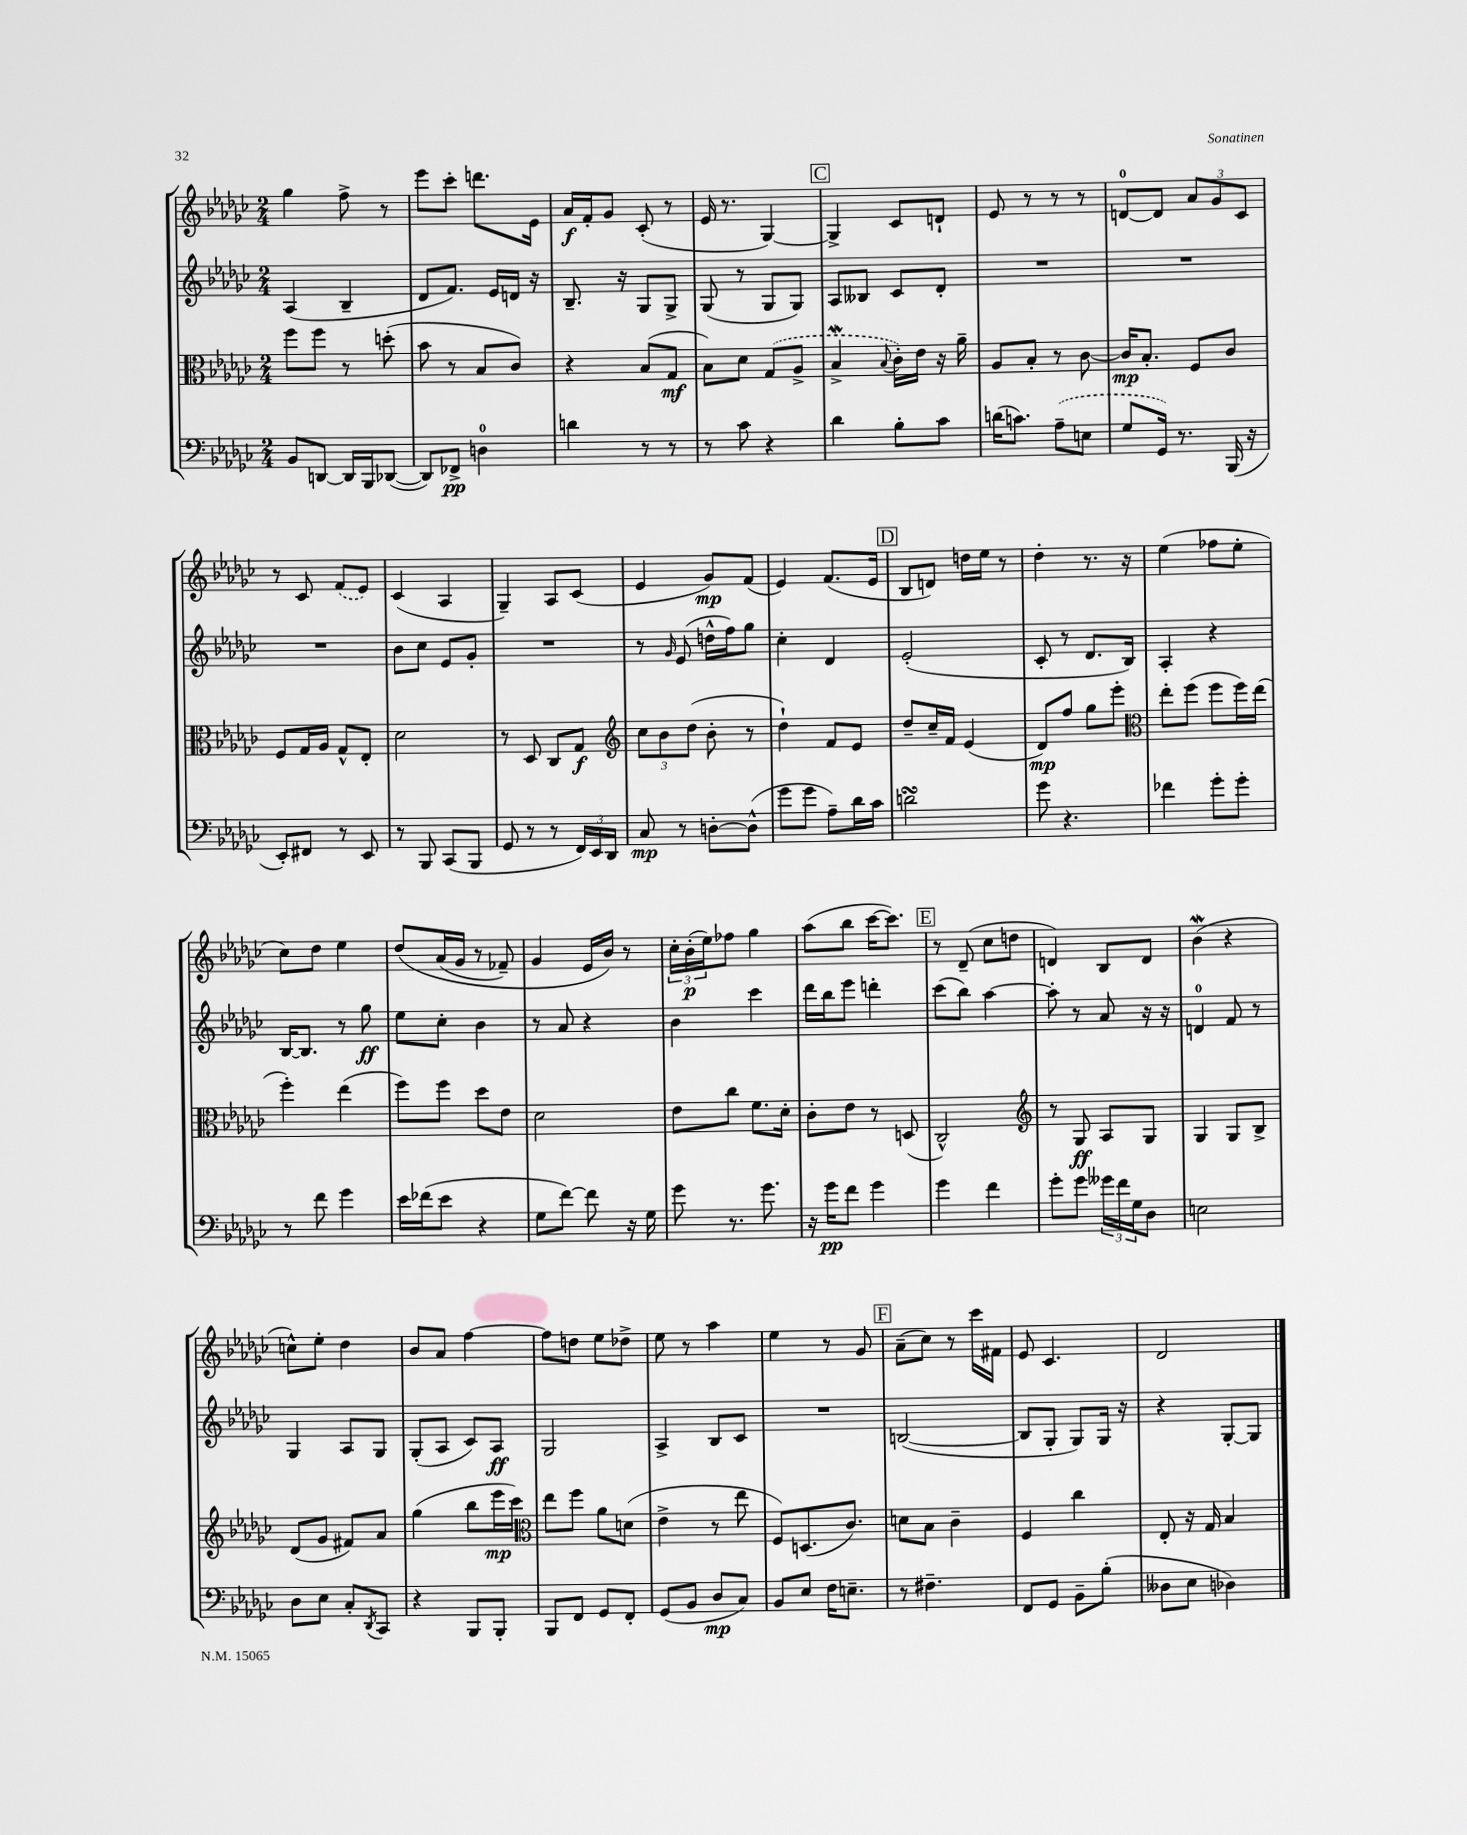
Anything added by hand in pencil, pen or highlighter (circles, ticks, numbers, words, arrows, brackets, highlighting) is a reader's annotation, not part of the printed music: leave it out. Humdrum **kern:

**kern	**dynam	**kern	**dynam	**kern	**dynam	**kern	**dynam
*part4	*part4	*part3	*part3	*part2	*part2	*part1	*part1
*staff4	*staff4	*staff3	*staff3	*staff2	*staff2	*staff1	*staff1
*clefF4	*	*clefC3	*	*clefG2	*	*clefG2	*
*k[b-e-a-d-g-c-]	*	*k[b-e-a-d-g-c-]	*	*k[b-e-a-d-g-c-]	*	*k[b-e-a-d-g-c-]	*
*M2/4	*	*M2/4	*	*M2/4	*	*M2/4	*
=103	=103	=103	=103	=103	=103	=103	=103
8BB-/L	.	8ff\L	.	(4A-/	.	4gg-\	.
[8DDn/J	.	8ff\J	.	.	.	.	.
16DD/LL]	.	8r	.	4B-~/	.	8ff^\	.
16BBB-/J	.	.	.	.	.	.	.
([8DD-X/J	.	(8ddn'\	.	.	.	8r	.
=104	=104	=104	=104	=104	=104	=104	=104
8DD-/L])	.	8b-\	.	8d-/L	.	8eee-\L	.
8FF-X^/J	pp	8r	.	8.f/J)	.	8ccc-'\J	.
4Dn\	.	8B-/L	.	.	.	8.dddn\L	.
.	.	.	.	16e-/LL	.	.	.
.	.	8c-/J)	.	16dn/JJ	.	.	.
.	.	.	.	16r	.	16e-\Jk	.
=105	=105	=105	=105	=105	=105	=105	=105
4dn\	.	4r	.	8.B-~/	.	16a-/LL	f
.	.	.	.	.	.	16f'/J	.
.	.	.	.	.	.	8g-/J	.
.	.	.	.	16r	.	.	.
8r	.	(8B-/L	.	8G-/L	.	(8c-'/	.
8r	.	8G-/J	mf	8G-^/J	.	8r	.
=106	=106	=106	=106	=106	=106	=106	=106
8r	.	8B-\L)	.	(8G-/	.	16e-/	.
.	.	.	.	.	.	8.r	.
8c-\	.	8d-\J	.	8r	.	.	.
4r	.	(8G-/L	.	8G-/L	.	[4G-/)	.
.	.	8A-^/J	.	8G-/J)	.	.	.
!!LO:REH:place=s1:t=C
=107	=107	=107	=107	=107	=107	=107	=107
4d-\	.	4B-W^/	.	8A-/L	.	4G-^/]	.
.	.	.	.	8B--X/J	.	.	.
.	.	8qqB-/	.	.	.	.	.
8B-'\L	.	16c-'\LL)	.	8c-/L	.	8c-/L	.
.	.	16e-\JJ	.	.	.	.	.
8c-\J	.	16r	.	8d-'/J	.	8dn`/J	.
.	.	16a-~\	.	.	.	.	.
=108	=108	=108	=108	=108	=108	=108	=108
(16dn\KL	.	8A-/L	.	2r	.	8e-/	.
8.cn\J)	.	.	.	.	.	.	.
.	.	8B-'/J	.	.	.	8r	.
(8A-~\L	.	8r	.	.	.	8r	.
8En\J	.	[8c-\	.	.	.	8r	.
=109	=109	=109	=109	=109	=109	=109	=109
8G-/L	.	16c-/KL]	mp	2r	.	[8dn/L	.
.	.	8.B-'/J	.	.	.	.	.
16GG-/Jk)	.	.	.	.	.	8d/J]	.
8.r	.	.	.	.	.	.	.
.	.	8F/L	.	.	.	12a-/L	.
.	.	.	.	.	.	12g-/	.
(16BBB-/	.	8c-/J	.	.	.	.	.
.	.	.	.	.	.	12c-/J	.
16r	.	.	.	.	.	.	.
!!LO:LB:g=z
=110	=110	=110	=110	=110	=110	=110	=110
8EE-'/L)	.	8F/L	.	2r	.	8r	.
8FF#X/J	.	16G-/L	.	.	.	8c-/	.
.	.	16A-/JJ	.	.	.	.	.
8r	.	8G-^^/L	.	.	.	(8f/L	.
8EE-/	.	8E-'/J	.	.	.	8e-/J)	.
=111	=111	=111	=111	=111	=111	=111	=111
8r	.	2d-\	.	8b-\L	.	(4c-/	.
8BBB-/	.	.	.	8cc-\J	.	.	.
(8CC-/L	.	.	.	8e-/L	.	4A-/	.
8BBB-/J	.	.	.	8g-'/J	.	.	.
=112	=112	=112	=112	=112	=112	=112	=112
8GG-/	.	8r	.	2r	.	4G-~/)	.
8r	.	8D-/	.	.	.	.	.
8r	.	8C-/L	.	.	.	8A-/L	.
24FF/LL)	.	8G-/J	f	.	.	(8c-/J	.
24EE-/	.	.	.	.	.	.	.
24DD-/JJ	.	.	.	.	.	.	.
=113	=113	=113	=113	=113	=113	=113	=113
*	*	*clefG2	*	*	*	*	*
8C-/	mp	12cc-\L	.	8r	.	4e-/	.
.	.	12b-\	.	.	.	.	.
.	.	.	.	16qqg-/	.	.	.
8r	.	.	.	(8e-/	.	.	.
.	.	(12dd-\J	.	.	.	.	.
[8Dn'\L	.	8b-'\	.	16ddn^^\LL	.	8g-/L)	mp
.	.	.	.	16ff\J)	.	.	.
(8D^^\J]	.	8r	.	8gg-\J	.	(8f/J	.
=114	=114	=114	=114	=114	=114	=114	=114
8g-\L	.	4dd-`\)	.	4cc-'\	.	4e-/)	.
8g-\J	.	.	.	.	.	.	.
8A-~\L)	.	8f/L	.	4d-/	.	(8.f/L	.
16d-\L	.	8e-/J	.	.	.	.	.
16c-\JJ	.	.	.	.	.	16e-/Jk	.
!!LO:REH:place=s1:t=D
=115	=115	=115	=115	=115	=115	=115	=115
2dnsSsS\	.	8dd-~/L	.	(2e-'/	.	8B-/L	.
.	.	16cc-~/L	.	.	.	8dn/J)	.
.	.	16f/JJ	.	.	.	.	.
.	.	(4e-/	.	.	.	16ddn\LL	.
.	.	.	.	.	.	16ee-\JJ	.
.	.	.	.	.	.	8r	.
=116	=116	=116	=116	=116	=116	=116	=116
8g-\	.	8d-/L)	mp	8c-'/	.	4dd-'\	.
4.r	.	8ff/J	.	8r	.	.	.
.	.	8gg-\L	.	8.d-/L	.	8.r	.
.	.	8eee-'\J	.	.	.	.	.
.	.	.	.	16B-/Jk)	.	16r	.
=117	=117	=117	=117	=117	=117	=117	=117
*	*	*clefC3	*	*	*	*	*
4f-X\	.	8ee-'\L	.	4A-'/	.	(4ee-\	.
.	.	(8ff\J	.	.	.	.	.
8g-'\L	.	8ff\L	.	4r	.	8ff-X\L	.
8g-'\J	.	16ff\L)	.	.	.	8ee-'\J	.
.	.	(16ee-\JJ	.	.	.	.	.
!!LO:LB:g=z
=118	=118	=118	=118	=118	=118	=118	=118
8r	.	4ff'\)	.	[16B-/KL	.	8cc-\L)	.
.	.	.	.	8.B-/J]	.	.	.
8f\	.	.	.	.	.	8dd-\J	.
4g-\	.	(4ee-\	.	8r	.	4ee-\	.
.	.	.	.	8gg-\	ff	.	.
=119	=119	=119	=119	=119	=119	=119	=119
16e-\LL	.	8ff\L)	.	8ee-\L	.	(8dd-/L	.
(16f-X\J	.	.	.	.	.	.	.
8e-\J	.	8ff\J	.	8cc-'\J	.	(16a-/L	.
.	.	.	.	.	.	16g-/JJ	.
4r	.	8dd-\L	.	4b-\	.	8r	.
.	.	8e-\J	.	.	.	8f-X~/)	.
=120	=120	=120	=120	=120	=120	=120	=120
8G-\L	.	2d-\	.	8r	.	4g-/	.
[8f\J)	.	.	.	8a-/	.	.	.
8f\]	.	.	.	4r	.	16e-/LL	.
.	.	.	.	.	.	16b-/JJ)	.
16r	.	.	.	.	.	8r	.
16G-\	.	.	.	.	.	.	.
=121	=121	=121	=121	=121	=121	=121	=121
8g-\	.	8e-\L	.	4b-\	.	24cc-'\LL	.
.	.	.	.	.	.	(24b-'\	p
.	.	.	.	.	.	24ee-\J)	.
8.r	.	8cc-\J	.	.	.	8ff-X\J	.
.	.	8.f\L	.	4ccc-\	.	4gg-\	.
8.g-\	.	.	.	.	.	.	.
.	.	16d-'\Jk	.	.	.	.	.
=122	=122	=122	=122	=122	=122	=122	=122
16r	.	8c-'\L	.	16ddd-\LL	.	(8aa-\L	.
16g-\KL	pp	.	.	16bb-\J	.	.	.
8f\J	.	8e-\J	.	8eee-\J	.	8bb-\J	.
4g-\	.	8r	.	4dddn'\	.	[16ccc-\KL	.
.	.	.	.	.	.	8.ccc-\J])	.
.	.	(8Dn/	.	.	.	.	.
!!LO:REH:place=s1:t=E
=123	=123	=123	=123	=123	=123	=123	=123
4g-\	.	2C-^^/)	.	(8ccc-\L	.	8r	.
.	.	.	.	8bb-\J)	.	(8d-~/	.
4f\	.	.	.	[4aa-\	.	8cc-\L	.
.	.	.	.	.	.	8ddn\J	.
=124	=124	=124	=124	=124	=124	=124	=124
*	*	*clefG2	*	*	*	*	*
8g-'\L	.	8r	.	8aa-'\]	.	4dn/)	.
8g-\J	.	8G-/	ff	8r	.	.	.
24g--X\LL	.	8A-/L	.	8a-/	.	8B-/L	.
24f\	.	.	.	.	.	.	.
24G-\J	.	.	.	.	.	.	.
8D-\J	.	8G-/J	.	16r	.	8d/J	.
.	.	.	.	16r	.	.	.
=125	=125	=125	=125	=125	=125	=125	=125
2En\	.	4G-/	.	4dn/	.	(4b-W\	.
.	.	8G-/L	.	8f/	.	4r	.
.	.	8B-^/J	.	8r	.	.	.
!!LO:LB:g=z
=126	=126	=126	=126	=126	=126	=126	=126
8D-\L	.	(8d-/L	.	4G-/	.	8ccn^^\L)	.
8E-\J	.	8g-/J	.	.	.	8ee-'\J	.
8C-'/L	.	8f#X/L)	.	8A-/L	.	4dd-\	.
8qDD-/	.	.	.	.	.	.	.
8CC-/J	.	8a-/J	.	8G-/J	.	.	.
=127	=127	=127	=127	=127	=127	=127	=127
4r	.	(4gg-\	.	(8G-'/L	.	8b-/L	.
.	.	.	.	8A-/J	.	8a-/J	.
8BBB-/L	.	8bb-\L	.	8c-/L)	.	[4ff\	.
8BBB-'/J	.	16eee-\L	mp	8A-/J	ff	.	.
.	.	16ccc-\JJ)	.	.	.	.	.
=128	=128	=128	=128	=128	=128	=128	=128
*	*	*clefC3	*	*	*	*	*
8BBB-/L	.	8ee-\L	.	2G-/	.	8ff\L]	.
8FF/J	.	8ff\J	.	.	.	8ddn\J	.
8GG-/L	.	8a-\L	.	.	.	8ee-\L	.
8FF'/J	.	(8dn\J	.	.	.	8dd-X^\J	.
=129	=129	=129	=129	=129	=129	=129	=129
(8GG-/L	.	4e-^\	.	4A-^/	.	8ee-\	.
8BB-/J	.	.	.	.	.	8r	.
8D-/L	mp	8r	.	8B-/L	.	4aa-\	.
8C-/J)	.	8ee-\	.	8c-/J	.	.	.
=130	=130	=130	=130	=130	=130	=130	=130
8BB-/L	.	8F/L)	.	2r	.	4ee-\	.
8E-/J	.	(8.Dn/	.	.	.	.	.
16F\KL	.	.	.	.	.	8r	.
8.En~\J	.	8.c-/J)	.	.	.	.	.
.	.	.	.	.	.	8g-/	.
!!LO:REH:place=s1:t=F
=131	=131	=131	=131	=131	=131	=131	=131
8r	.	8dn\L	.	([2Bn/	.	(8a-~\L	.
4.F#X~\	.	8B-\J	.	.	.	8cc-\J)	.
.	.	4c-~\	.	.	.	8r	.
.	.	.	.	.	.	16ccc-\LL	.
.	.	.	.	.	.	16f#X\JJ	.
=132	=132	=132	=132	=132	=132	=132	=132
8FF/L	.	4F/	.	8B/L]	.	8e-/	.
8GG-/J	.	.	.	8G-'/J	.	4.c-/	.
8BB-~\L	.	4cc-\	.	8G-/L)	.	.	.
(8B-'\J	.	.	.	16G-/Jk	.	.	.
.	.	.	.	16r	.	.	.
=133	=133	=133	=133	=133	=133	=133	=133
8D--X\L	.	8E-'/	.	4r	.	2d-/	.
8E-\J	.	16r	.	.	.	.	.
.	.	16G-/	.	.	.	.	.
4D-X\)	.	4B-/	.	[8G-'/L	.	.	.
.	.	.	.	8G-/J]	.	.	.
==	==	==	==	==	==	==	==
*-	*-	*-	*-	*-	*-	*-	*-
